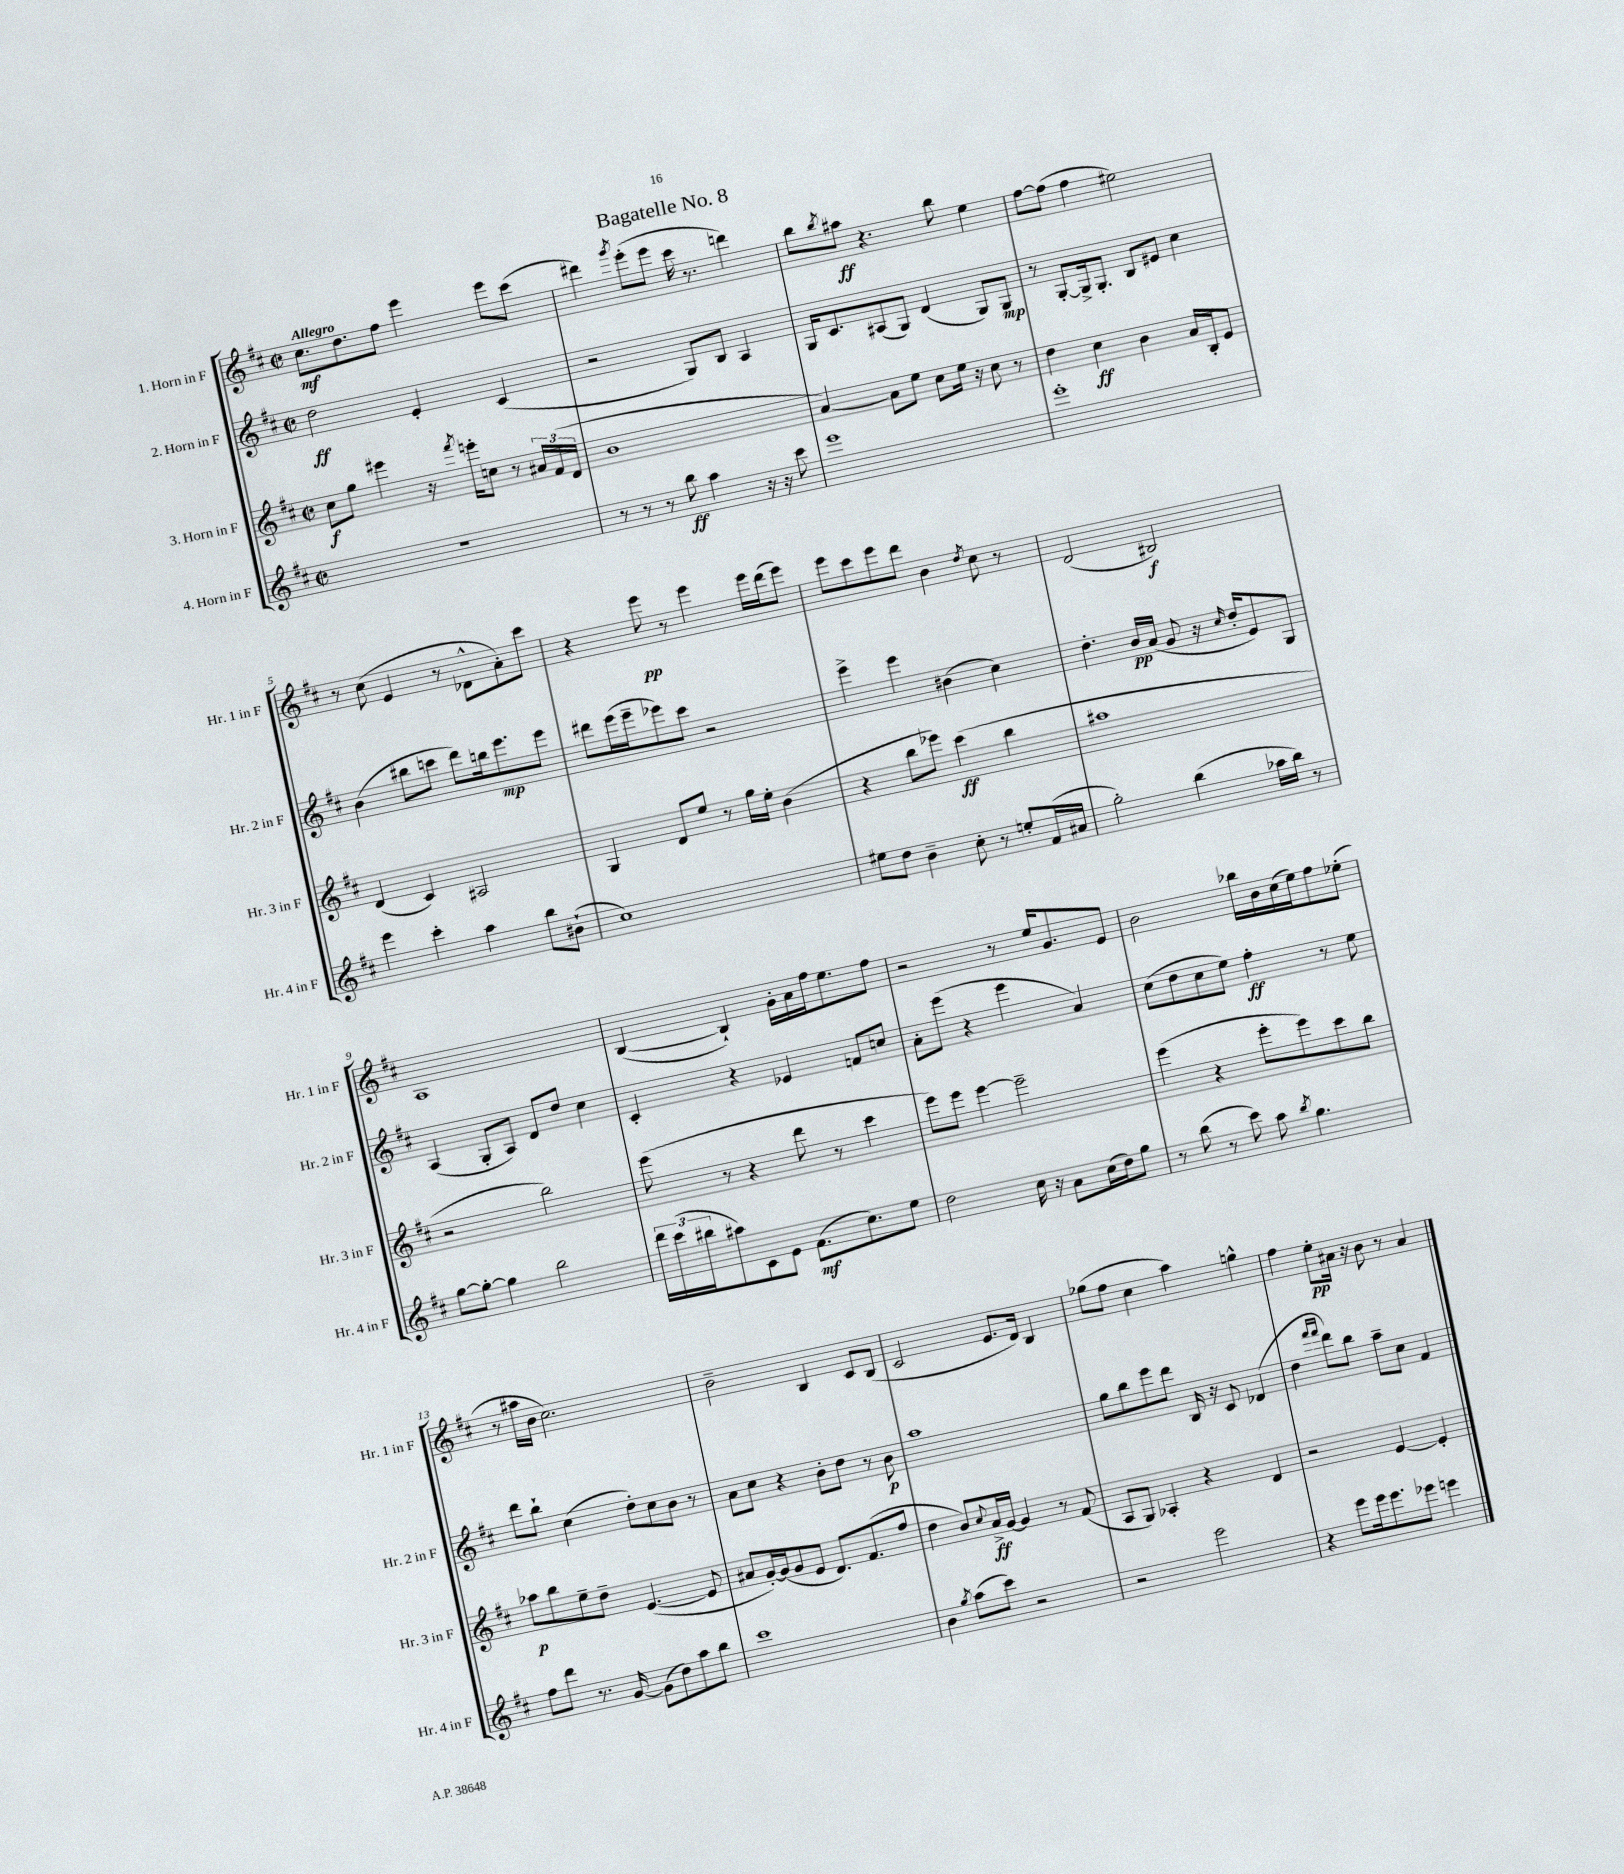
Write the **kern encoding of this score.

**kern	**kern	**kern	**kern
*staff4	*staff3	*staff2	*staff1
*clefG2	*clefG2	*clefG2	*clefG2
*k[f#c#]	*k[f#c#]	*k[f#c#]	*k[f#c#]
*M2/2	*M2/2	*M2/2	*M2/2
*met(c|)	*met(c|)	*met(c|)	*met(c|)
1r	8cc#\L	2dd\	8.cc#\L
.	8gg\J	.	.
.	.	.	8.dd\
.	4eee#\	.	.
.	.	.	8ff#\J
.	16r	4e'/	4eee\
.	8qfff#/	.	.
.	16eee'\LK	.	.
.	8cc\J	.	.
.	8r	(4c#/	8eee\L
.	24a#/LL	.	(8ccc#\J
.	(24f#/	.	.
.	24d/JJ	.	.
=	=	=	=
8r	1b	2r	4ddd#\)
8r	.	.	.
.	.	.	8qggg/
8r	.	.	(8eee'\L
8bb\	.	.	8eee\J
4aa\	.	8G/L)	16ccc#\
.	.	.	8.r
.	.	8B/J	.
16r	.	4A/	4ddd\)
16r	.	.	.
8ccc#\	.	.	.
=	=	=	=
1eee	[4a/)	16G/LK	8bb\L
.	.	8.c#/	.
.	.	.	8qbb/
.	.	.	8aa#\J
.	8a\]L	(8A#/	4.r
.	8ee\J	8G/J)	.
.	8cc#\L	(4d/	.
.	16ee\Jk	.	8bb\
.	16r	.	.
.	8cc#\	8G/L)	4ee\
.	8r	8G/J	.
=	=	=	=
1eee'	4dd\	8r	[8ff#\L
.	.	[8G'/L	(8ff#\]J
.	4cc#\	16G^/]k	4ff#\
.	.	8.G'/J	.
.	4b\	8B/L	2ee#\)
.	.	8e#/J	.
.	16a/LL	4cc#\	.
.	16B'/J	.	.
.	8e/J	.	.
=	=	=	=
4eee\	(4d/	(4b\	8r
.	.	.	(8cc#\
4ccc#'\	4c#/)	8bb#\L	4e/
.	.	8ccc\J	.
4aa\	2A#/	8ddd\L)	8r
.	.	16bb\k	8d-^^\L
.	.	8.eee\	.
8bb\L	.	.	8a'\)
(8b#`\J	.	8eee\J	8ccc#\J
=	=	=	=
1cc#)	4G/	8ddd#\L	4r
.	.	(16eee\L	.
.	.	16eee~\J	.
.	8d/L	8eee-\)	8eee\
.	8ee/J	8ccc#\J	8r
.	8r	2r	4eee\
.	16gg\LL	.	.
.	16ee'\JJ	.	.
.	(4b\	.	16eee\LL
.	.	.	(16ddd\J
.	.	.	8eee\J)
=	=	=	=
8ee#\L	4r	4eee^\	8eee\L
8dd\J	.	.	8ccc#\
4b~\	8bb\L	4eee\	8eee\
.	8eee-\J)	.	8ddd\J
8cc#'\	(4ccc#\	(4b#\	4b\
8r	.	.	.
.	.	.	8qdd/
8ee'/L	4bb\	4cc#\)	8cc#\
(16f#/L	.	.	8r
16a#/JJ	.	.	.
=	=	=	=
2gg'\)	1aa#	4.dd'\	(2d/
.	.	16b/LL	.
.	.	(16a/JJ	.
(4bb\	.	8g/	2B#/)
.	.	16r	.
.	.	16qqcc#/	.
.	.	16dd'/LK	.
16aa-\LL	.	8e/)	.
16bb\JJ)	.	.	.
8r	.	8G/J	.
=	=	=	=
[8gg\L	2r	(4A/	1A
8gg'\_J	.	.	.
4gg\]	.	8G'/L	.
.	.	8A/J)	.
2bb\	2bb\)	8d/L	.
.	.	8dd/J	.
.	.	4cc#\	.
=	=	=	=
24ddd\LL	(8eee\	4c#'/	([4B/
(24ccc#\	.	.	.
24bb#\J	.	.	.
8aa#\)	8r	.	.
8c#\	4r	4r	4B`/])
8e\J	.	.	.
(8.f#\L	8ddd\	4e-/	16g'\LL
.	.	.	16a\
.	8r	.	16ff#\J
8.cc#\)	.	.	8.ee\
.	4ccc#\	8f/L	.
8ee\J	.	8cc/J	8ff#\J
=	=	=	=
2dd\	8eee\L)	8a'\L	2r
.	8eee\J	(8eee\J	.
.	[4eee\	4r	.
16cc#\	2eee~\]	4eee\	8r
16r	.	.	.
8a\L	.	.	16ee/LK
.	.	.	8.g/
(16cc#\L	.	4a/)	.
16dd\J)	.	.	.
8gg\J	.	.	8e/J
=	=	=	=
8r	(4eee\	(8cc#\L	2b\
(8bb\	.	8dd\	.
8r	4r	8cc#\	.
8ccc#\)	.	8ee\J)	.
8aa\	8eee'\L	4ff#'\	16bb-\LL
.	.	.	16b\
8qbb/	.	.	.
4.gg\	8eee\)	.	(16cc#\
.	.	.	16ee\J)
.	8ccc#\	8r	8ff#\
.	8bb\J	8ee\	(8ee-'\J
=	=	=	=
8ff#\L	8aa-\L	8ddd\L	8r
8ddd\J	8bb\	8bb`\J	16aa#\LL
.	.	.	16b\JJ
8.r	8ee~\	(4cc#\	2.cc#\)
.	8dd~\J	.	.
[16g/	.	.	.
(8g\]L	([4.e/	8dd'\L)	.
8dd\)	.	8cc#\	.
8aa\	.	8b\J	.
8bb\J	8e/]	8r	.
=	=	=	=
1ccc#	8a#/L	8a\L	2b~\
.	[16g'/L)	8cc#\J	.
.	(16g/]J	.	.
.	8g/	4r	.
.	8e/J	.	.
.	8.d/L)	8b'\L	4B/
.	.	8dd\J	.
.	(8.f#/	.	.
.	.	8r	8c#/L
.	8ff#/J	8b\	(8B/J
=	=	=	=
4b\	4dd\	1aa	2c#/
8qgg/	.	.	.
(8aa\L	8b/L)	.	.
.	8qqcc#/	.	.
8ccc#\J)	16a^/L	.	.
.	[16g/JJ	.	.
2r	4g/]	.	8.e/L
.	.	.	16d/Jk)
.	8r	.	4B/
.	(8f#/	.	.
=	=	=	=
2r	8A/L	8gg\L	(8gg-\L
.	8G/J)	8bb\	8ff#\J
.	4A-'/	8eee\	4cc#\
.	.	8ddd\J	.
2eee\	4r	16B/	4aa\)
.	.	16r	.
.	.	8c#/	.
.	4d/	(4d-/	4gg^^\
=	=	=	=
4r	2r	4dd\	4ff#\
.	.	16qqfff#/LL	.
.	.	16qqfff#/JJ	.
8eee\L	.	8ddd\L)	8ee'\L
16eee\k	.	8bb\J	16a#\Jk
8.eee\	.	.	16r
.	[4e/	8aa~\L	8b\
8eee-\J	.	8cc#\J	8r
4eee\	4e'/]	4f#/	4a#/
==	==	==	==
*-	*-	*-	*-
